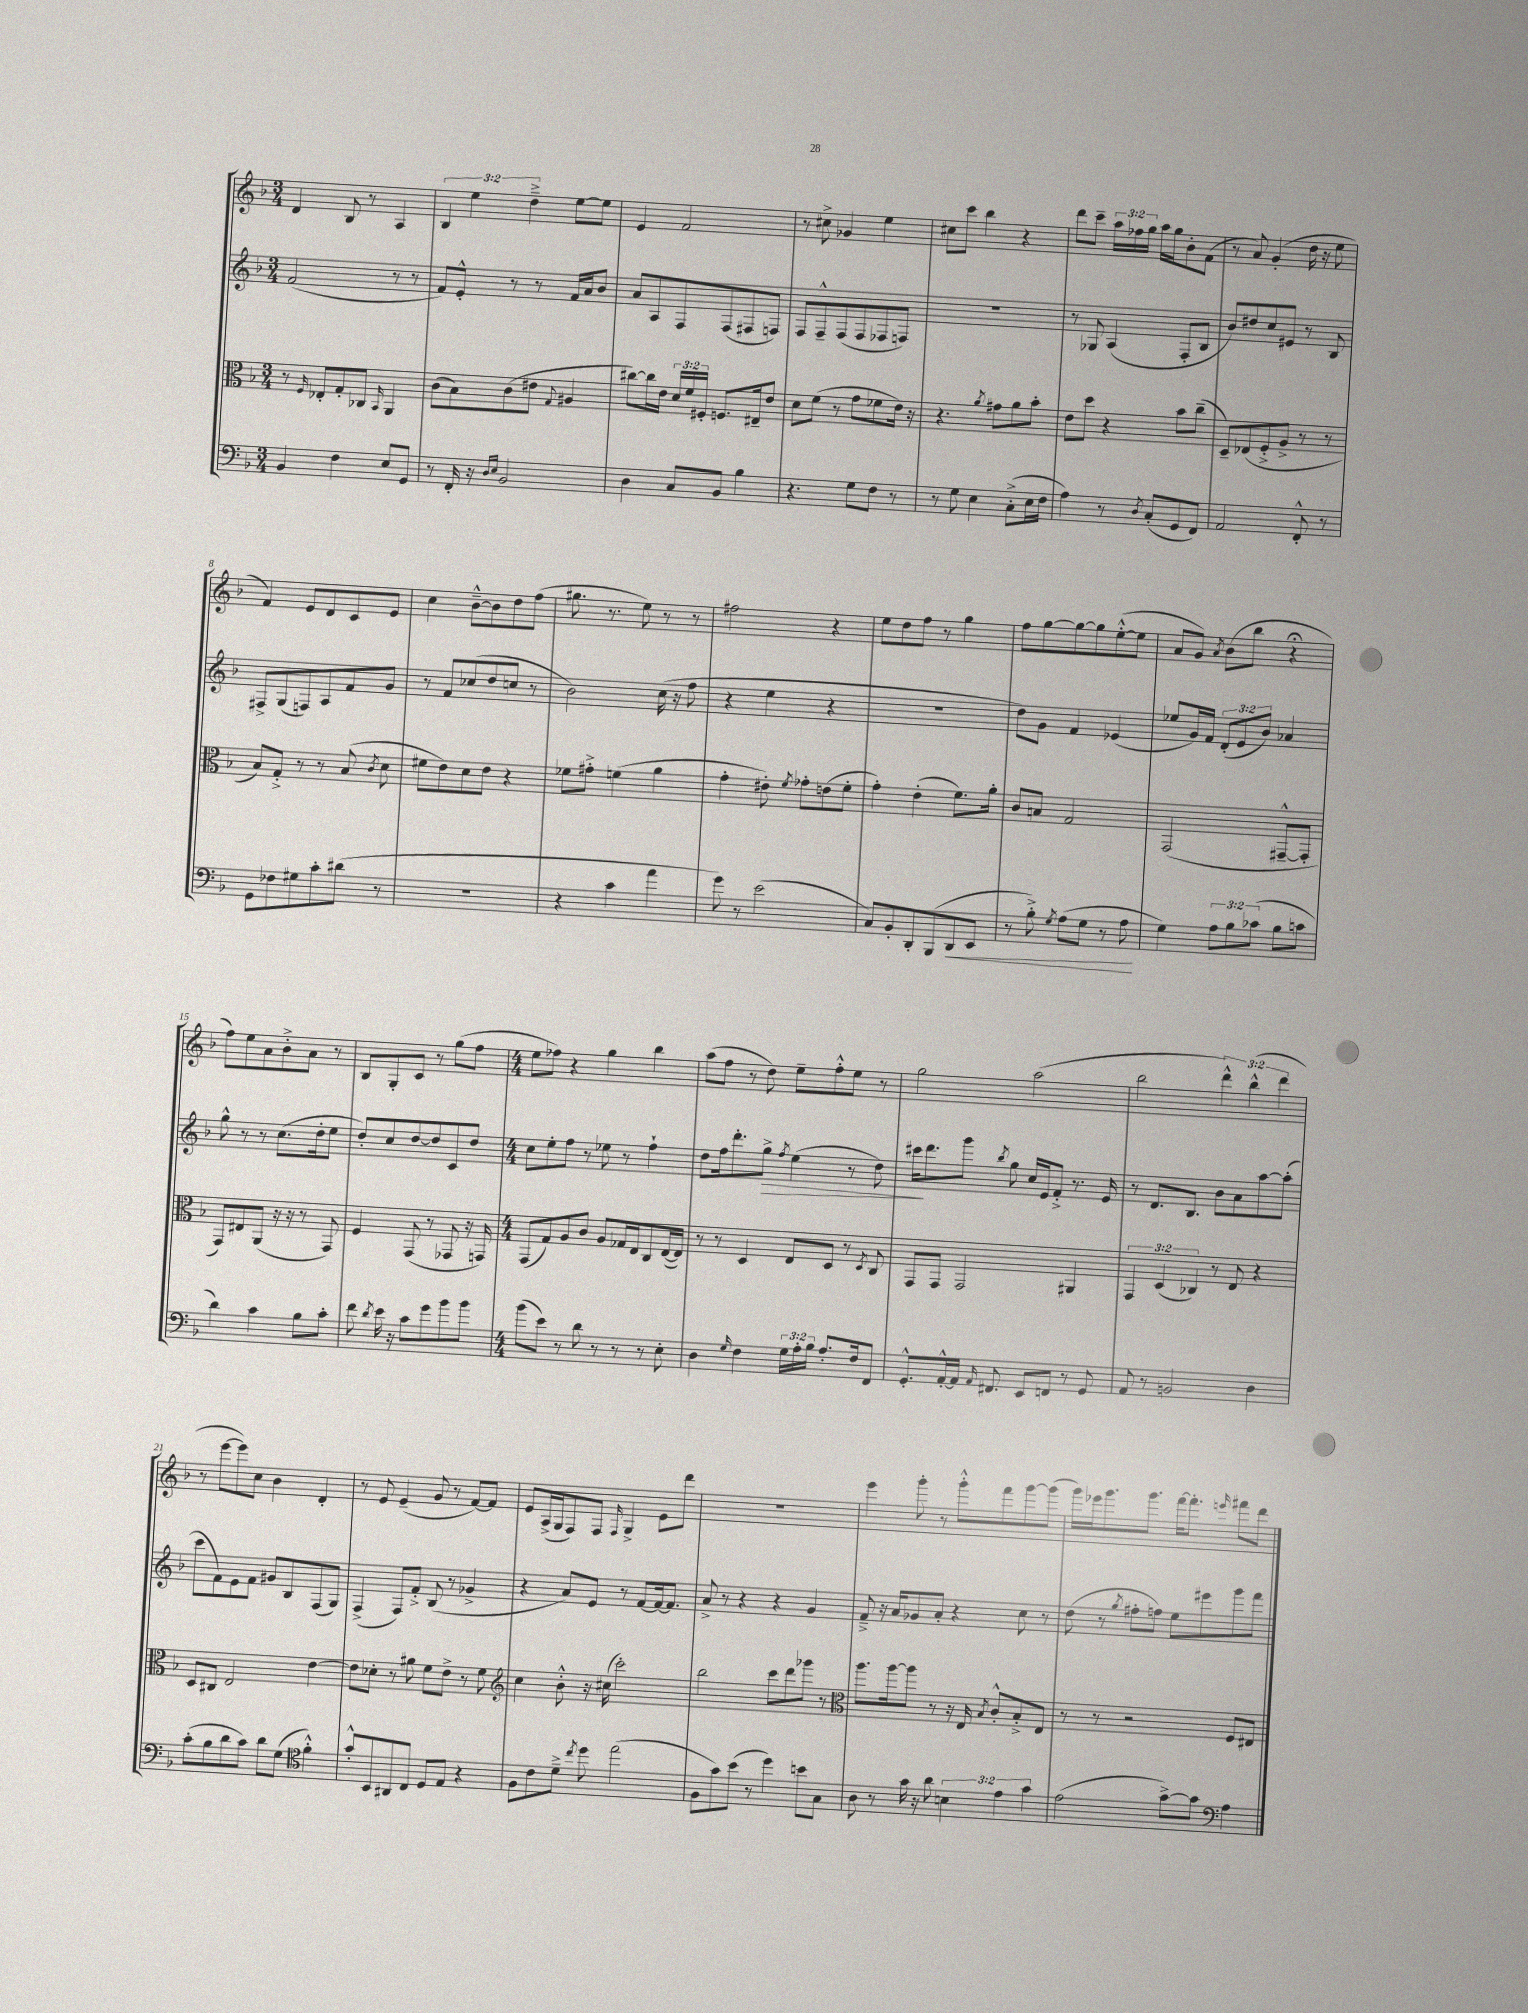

**kern	**kern	**kern	**kern
*staff4	*staff3	*staff2	*staff1
*clefF4	*clefC3	*clefG2	*clefG2
*k[b-]	*k[b-]	*k[b-]	*k[b-]
*M3/4	*M3/4	*M3/4	*M3/4
4BB-	8r	(2f	4d
.	16qqF	.	.
.	8E-'	.	.
4F	8G'	.	8B-
.	8C-	.	8r
.	16qqBB-	.	.
8E	4AA	8r	4A
8GG	.	8r	.
=	=	=	=
8r	(8c	8f)	6B-
16FF'	8B-)	8e'^^	.
.	.	.	6ee
16r	.	.	.
16qqD	.	.	.
16qqE	.	.	.
2BB-	(8c	8r	.
.	.	.	6dd~^
.	8e#	8r	.
.	8qqG	.	.
.	4A#	16f	[8ee
.	.	16a	.
.	.	8b-	8ee]
=	=	=	=
4D	[8cc#)	8a	4e
.	16cc#]	8A	.
.	16e	.	.
8C	24d	8F	2f
.	24f	.	.
.	24F#'	.	.
8BB-	8.F	(8F	.
4B-	.	8F#	.
.	16E#~	.	.
.	8e	8F)	.
=	=	=	=
4.r	8d	8F	8r
.	(8f	8F~^^	8cc#^
.	8r	(8F	4g-
8G	8g	8F	.
8F	8f-	8F-	4ee
8r	16e)	8F)	.
.	16r	.	.
=	=	=	=
8r	4.r	2.r	8cc#
8G	.	.	8ccc
4E	.	.	4bb-
.	8qa	.	.
.	8g#	.	.
(8C'^	8a	.	4r
16E	8b-'	.	.
16F	.	.	.
=	=	=	=
4A)	8e	8r	8ddd
.	8dd	8G-	8ccc~
8r	4r	(4A	24aa
.	.	.	24ff-
.	.	.	24gg
8qD	.	.	.
(8C'	.	.	16aa
.	.	.	16gg
8GG	8b-	8F'	8b-'
8FF)	(8cc~	8B-	(8f
=	=	=	=
2AA	8D~)	8b-)	8r
.	(8E-	8dd#	8a)
.	8F'^	8cc	(4g'
.	8A^	8e#	.
8FF'^^	8r	8r	16dd
.	.	.	16r
8r	8r	8B-	8ee
=	=	=	=
8GG	8B-)	8F#^	4f)
8F-	8G'^	(8G	.
8G#	8r	8F)	8e
8c'	8r	8A	8d
(8d#	(8B-	8f	8c
.	8qc	.	.
8r	8d	8g	8e
=	=	=	=
2.r	8f#	8r	4cc
.	8e)	8f	.
.	8d	(8cc-	[8b-~^^
.	8e	8dd	8b-]
.	4r	8cc	8dd
.	.	8r	(8ff
=	=	=	=
4r	8f-	2b-)	8.gg#
.	8g#'^	.	.
.	.	.	8.r
4c	(4f	.	.
.	.	.	8ee)
4a	4a	(16cc	8r
.	.	16r	.
.	.	8ff	8r
=	=	=	=
8g)	4g'	4r	2ff#
8r	.	.	.
(2e	8e#')	4ee	.
.	8qf	.	.
.	8g-'	.	.
.	(8e	4r	4r
.	8f'	.	.
=	=	=	=
8C)	4g')	2.r	8ee
8BB-'	.	.	8dd
8DD'	(4e'	.	8ff
(8BBB-	.	.	8r
8DD	8.f)	.	4gg
8EE	.	.	.
.	16a'	.	.
=	=	=	=
8r	8c	8dd)	8ff
8B-'^)	8B	8g	[8gg
8qG	.	.	.
(8A	2G	4f	8gg_
8G	.	.	8gg]
8r	.	(4e-	([8ee'^^
8A	.	.	8ee]
=	=	=	=
4G)	(2GG	8ee-	8a
.	.	16g)	8g)
.	.	16f	.
.	.	.	8qa
12A	.	(12d'	(8b-
12B-	.	12e	.
.	.	.	8bb-
(12c-	.	12b-)	.
8B-	[8GG#~^^	4a-	4r;
8c	8GG#']	.	.
=	=	=	=
4d)	8GG)	8gg^^	8ff)
.	8E#	8r	8ee
4c	(8AA	8r	8a
.	16r	(8.cc	8b-'^
.	16r	.	.
8B-	8r	.	8a
.	.	16dd'	.
8c'	8GG)	8ee	8r
=	=	=	=
8f	4F	8dd')	8B-
8qd	.	.	.
16e	.	8cc	8G'
16r	.	.	.
8c	(8GG	[8dd	8c
8g	8r	8dd]	8r
8b-	8GG-	8c	(8gg
8b-	16r	8dd	8ff
.	16GG)	.	.
=	=	=	=
*M4/4	*M4/4	*M4/4	*M4/4
(8b-	(8GG	8cc	8ee
8e)	8G)	8ee'	8ff-)
8r	8A	8ff	4r
8d	8c	8r	.
8r	8A	8ee-	4gg
8r	16G-	8r	.
.	16E	.	.
8r	8C	4ff`	4bb-
8E'	([16E	.	.
.	16E])	.	.
=	=	=	=
4D	8r	8dd	(8aa
.	8r	16ff	8ff
.	.	8.ddd'	.
16qqG	.	.	.
4F	4D	.	8r
.	.	8gg^	8dd)
.	.	8qff	.
24G	8E	(4ee	8ee~
24A'	.	.	.
24B-	.	.	.
8.A'	8D	.	8ff'^^
.	8r	8r	8ee
16F	.	.	.
.	8qD	.	.
8FF	8C	8dd)	8r
=	=	=	=
8.GG'^^	8GG	16ccc#	2gg
.	.	8.ddd	.
.	8GG	.	.
[16AA'^^	.	.	.
16AA]	2GG	8ggg	.
16qqAA	.	.	.
8.FF#	.	.	.
.	.	8qbb-	.
.	.	8gg	.
8EE	.	16cc	(2aa
.	.	16e	.
8FF	.	8f'^	.
8r	4AA#	8.r	.
8GG	.	.	.
.	.	16e	.
=	=	=	=
8AA	6GG	8r	2bb-
8r	.	8.d	.
.	(6D	.	.
2BB	.	.	.
.	.	8.B-	.
.	6C-)	.	.
.	8r	8b-	6ddd^^)
.	8E	8a	.
.	.	.	(6bb-^^
4D	4r	[8aa	.
.	.	.	6ddd
.	.	(8aa']	.
=	=	=	=
(8c'	8D	8ccc	8r
8B-	8C#	8f)	[8eee
8d	2E	8e	8eee])
8c)	.	8f	8cc
8d	.	8g#	4b-
(8G	.	8B-	.
*clefC4	*	*	*
4f'^^)	[4e	(8F	4d'
.	.	8G)	.
=	=	=	=
8g'^^	8e]	(4F^	8r
8BB-	8d-'	.	8e
8AA#	8r	8F)	(4e~
8C	8a#	8f'^	.
8D	8f	(8B-	8g
8E	8e^	8r	8r
4r	8r	4g-^	[8f)
.	8f	.	8f]
=	=	=	=
*	*clefG2	*	*
8F	4cc	4r	8e
8c	.	.	(16A^
.	.	.	16G
8d~^	8b-'^^	8a)	8F)
8qcc	.	.	.
8dd	16r	8e	8F
.	(16cc#	.	.
.	.	.	16qqF
(2ee	2ccc')	8r	4G^
.	.	[8f	.
.	.	16f_	8e
.	.	8.f]	.
.	.	.	8ddd
=	=	=	=
8F	2bb-	8a^	1r
8g)	.	8r	.
(8b-	.	4r	.
8r	.	.	.
4dd)	8ccc	4r	.
.	8ddd	.	.
8b	8ggg-	4g	.
8G	8r	.	.
=	=	=	=
*	*clefC3	*	*
8A	8.aa	8f~^	4eee
8r	.	16r	.
.	[16aa	16a	.
16g	8aa]	8g-	8ggg'
16r	.	.	.
8a	8r	8a'	8r
6B	16r	4r	8ggg'^^
.	16E	.	.
.	8qB-	.	.
.	8c'^^	.	8fff
6e	.	.	.
.	8B-'^	8cc	[8ggg
6g	.	.	.
.	8E	8r	(8ggg]
=	=	=	=
(2e	8r	(8dd	16ggg)
.	.	.	16eee-
.	8r	8r	8.ggg
.	.	8qgg	.
.	2r	8ff#'	.
.	.	.	8.ggg
.	.	8ff)	.
[8g^)	.	8ee	[16fff
.	.	.	8.fff']
8g]	.	8eee#	.
*clefF4	*	*	*
.	.	.	16qqeee
4A	8F	8ggg	8fff#
.	8E#	8fff	8ddd
==	==	==	==
*-	*-	*-	*-
